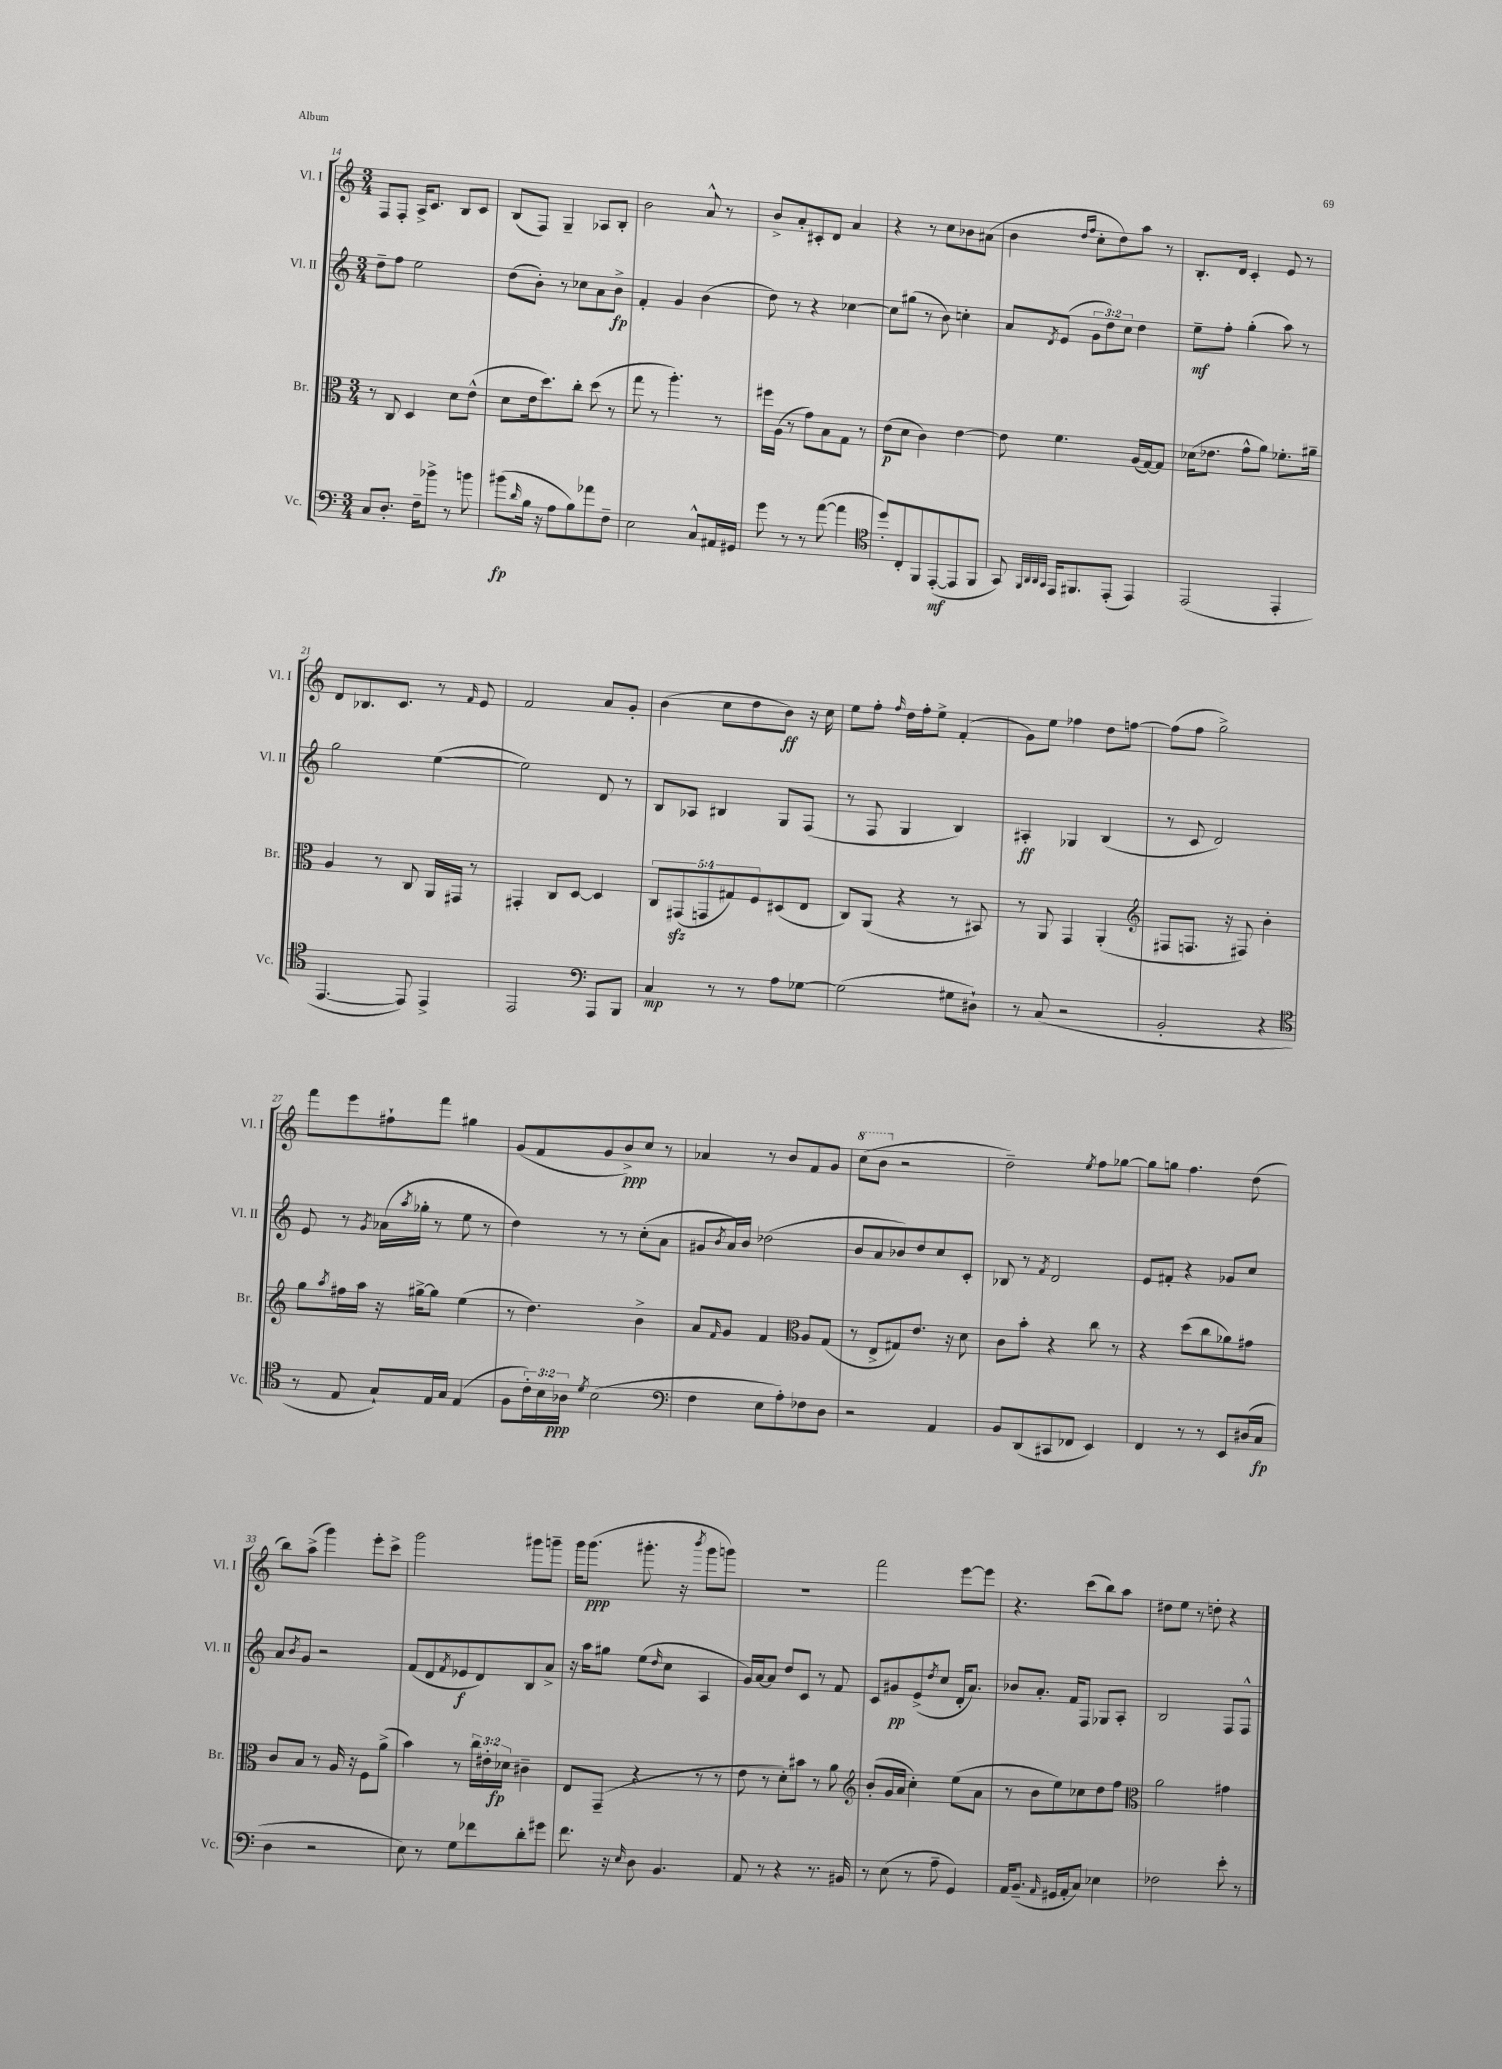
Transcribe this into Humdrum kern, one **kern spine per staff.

**kern	**kern	**kern	**kern
*staff4	*staff3	*staff2	*staff1
*clefF4	*clefC3	*clefG2	*clefG2
*k[]	*k[]	*k[]	*k[]
*M3/4	*M3/4	*M3/4	*M3/4
8C	8r	8dd~	8F
8.D'	8C	8ff	8F'
.	4D	2ee	16A^
16F~	.	.	8.c
8b-^	.	.	.
8r	8d	.	8B
8b	(8e^^	.	8c
=	=	=	=
(8b#	8d	(8dd	(8B
16qqd	.	.	.
16B	16e	8b')	8F)
16r	8.dd)	.	.
8A	.	8r	4G~
8B)	8cc'	8cc-	.
8a-	(8dd	8a	8A-
8F~	8r	8b^	8B'
=	=	=	=
2E	8gg	4f'	2b
.	8r	.	.
.	4.aa')	4g	.
8C^^	.	(4b	8a^^
16AA#	8r	.	8r
16GG#	.	.	.
=	=	=	=
8g	16ff#	8dd)	8b^
.	(16A	.	.
8r	8r	8r	8a'
8r	8g)	4r	8c#'
([8a	8B	.	8d
4a]	8G	[4cc-	4a
.	8r	.	.
=	=	=	=
*clefC4	*	*	*
8dd')	(8e	8cc-]	4r
8C'	8d	(8gg#	.
8FF	4c)	8r	8r
([8EE'	.	8b)	8cc
8EE]	[4e	4cc'	8b-
8FF	.	.	(8a#
=	=	=	=
8GG)	8e]	8a	4b
32qqFF	.	.	.
32qqAA	.	.	.
32qqAA	.	.	.
32qqGG	.	8qd	.
16EE	4.f	(8e	.
8.FF#	.	.	.
.	.	.	16qqdd
.	.	.	16qqff
.	.	12g	8cc'
.	.	12dd)	.
(8EE'	.	.	8dd)
.	.	12cc	.
4EE)	(16A	4dd	8aa
.	[16G)	.	.
.	8G]	.	8r
=	=	=	=
(2EE	(16d-	8ee~	8.B'
.	8.e-	.	.
.	.	8ff'	.
.	.	.	16d
.	8g^^	(4gg'	4c'
.	8a)	.	.
4EE'	8.f-'	8aa)	8e
.	.	8r	8r
.	16a#~	.	.
=	=	=	=
[4.EE	4A	2gg	8d
.	.	.	8.B-
.	8r	.	.
.	.	.	8.c
8EE])	8C	.	.
4EE^	16AA	([4ee	8r
.	16GG#	.	.
.	.	.	16qqf
.	8r	.	8e
=	=	=	=
2EE	4GG#'	2ee])	2f
.	8C	.	.
.	[8D	.	.
*clefF4	*	*	*
8AAA	4D]	8d	8a
8BBB	.	8r	8g'
=	=	=	=
4C	10C	8B	(4b
.	(10GG#	.	.
.	.	8A-	.
.	10GG	.	.
8r	.	4B#	8cc
.	10G#)	.	.
8r	.	.	8dd
.	10F	.	.
8A	(8D#	8G	8b)
[8G-	8E	(8F	16r
.	.	.	16cc
=	=	=	=
(2G-]	8C)	8r	8ee
.	(8AA	8F	8ff'
.	.	.	16qqff
.	4r	4G	16dd
.	.	.	16ff'
.	.	.	8ee^
8G#	8r	4B)	(4f'
8D#`)	8BB#)	.	.
=	=	=	=
8r	8r	4A#'	8g)
(8C	8AA	.	8ee
2r	4GG	4G-	4ff-
.	(4AA'	(4B	8dd
.	.	.	[8ff
=	=	=	=
*	*clefG2	*	*
2BB'	8F#	8r	(8ff]
.	8.F	8c	8ff
.	.	2d)	2gg^)
.	16r	.	.
.	8F#)	.	.
4r	4b'	.	.
=	=	=	=
*clefC4	*	*	*
8r	8gg	8e	8fff
.	8qaa	.	.
8E	16ff#	8r	8eee
.	16aa	.	.
.	.	8qg	.
8G`)	16r	(16a-	8ff#`
.	.	8qaa	.
.	[16gg#^	16gg-'	.
16E	8gg#]	8r	8fff
16G	.	.	.
(4E	(4ee	8ee	4gg#
.	.	8r	.
=	=	=	=
8F	8r	4dd)	(8g
24c')	4.dd)	.	8f
24B	.	.	.
24A-	.	.	.
8qd	.	.	.
(2B	.	8r	8g
.	.	8r	8b^)
.	4b^	(8cc'	8cc
.	.	8a	8r
=	=	=	=
*clefF4	*	*	*
4F	8a	8g#	4a-
.	16qqf	8qb	.
.	8g	16a)	.
.	.	16b	.
8E	4f	(2dd-	8r
8A')	.	.	8b
*	*clefC3	*	*
8F-	8A	.	8f
8D	(8G	.	8g
=	=	=	=
2r	8r	8b	(8ccc
.	8E^	8a	8bb
.	8G#)	8b-)	2r
.	8.e	8dd	.
4AA	.	8cc	.
.	16r	.	.
.	8d	8c'	.
=	=	=	=
8BB	8c	8B-	2dd~)
(8DD	8b'	8r	.
.	.	8qf	.
8CC#	4r	2d	.
8FF-	.	.	.
.	.	.	8qee
4EE)	8cc	.	8ff
.	8r	.	[8gg-
=	=	=	=
4FF	4r	8e	8gg-]
.	.	8f#'	8gg
8r	(8dd	4r	4.ff
8r	8cc	.	.
8EE	8a-)	8g-	.
(16D#	8g#	8cc	(8dd
16C	.	.	.
=	=	=	=
4D	8c	8a	8bb)
.	.	8qb	.
.	8B	8g	(8aa^
2r	8r	2r	4ggg)
.	16A	.	.
.	16r	.	.
.	8F	.	8eee'
.	(8a^	.	8ccc^
=	=	=	=
8E)	4b)	(8f	2ggg
8r	.	8d	.
.	.	8qf	.
8G	8r	8e-	.
8f-	24cc	8d)	.
.	24e#'	.	.
.	24d-	.	.
8d'	4c#~	8B	8ggg#
8g#	.	8a^	8ggg~
=	=	=	=
8.f	8E	16r	16ggg
.	.	16aa	(8.ggg
.	(8GG~	8gg#	.
16r	.	.	.
16qqE	.	.	.
8D	4r	(8ee	8.ggg#'
.	.	16qqdd	.
4.BB	.	8cc	.
.	.	.	16r
.	.	.	8qbbb
.	8r	4A	8ggg#
.	8r	.	8ggg)
=	=	=	=
8AA	8e	16g)	2.r
.	.	[16a	.
8r	8r	8a]	.
4r	8d')	8dd	.
.	8b#	8c	.
8.r	8r	8r	.
.	8a	8f	.
16BB#	.	.	.
=	=	=	=
*	*clefG2	*	*
8r	(8b'	8c	2fff
(8E	16g	8g#	.
.	16a	.	.
8r	4cc')	(8e^	.
.	.	8qdd	.
8A~	.	8cc	.
4GG)	(8ee	16d'	[8eee
.	.	8.a)	.
.	8a	.	8eee]
=	=	=	=
16AA	8r	8b-	4.r
(8.BB~	.	.	.
.	8b	8.a'	.
16qqAA	.	.	.
16GG#	8ee)	.	.
16AA'	.	16f	.
8C)	8cc-	8F	(8ccc
4E-	8dd	8G-	8bb)
.	8ff	8A'	8aa
=	=	=	=
*	*clefC3	*	*
2F-	2a	2B	8dd#
.	.	.	8ee
.	.	.	8r
.	.	.	8dd'
8e'	4g#	8F	4r
8r	.	8F^^	.
==	==	==	==
*-	*-	*-	*-
